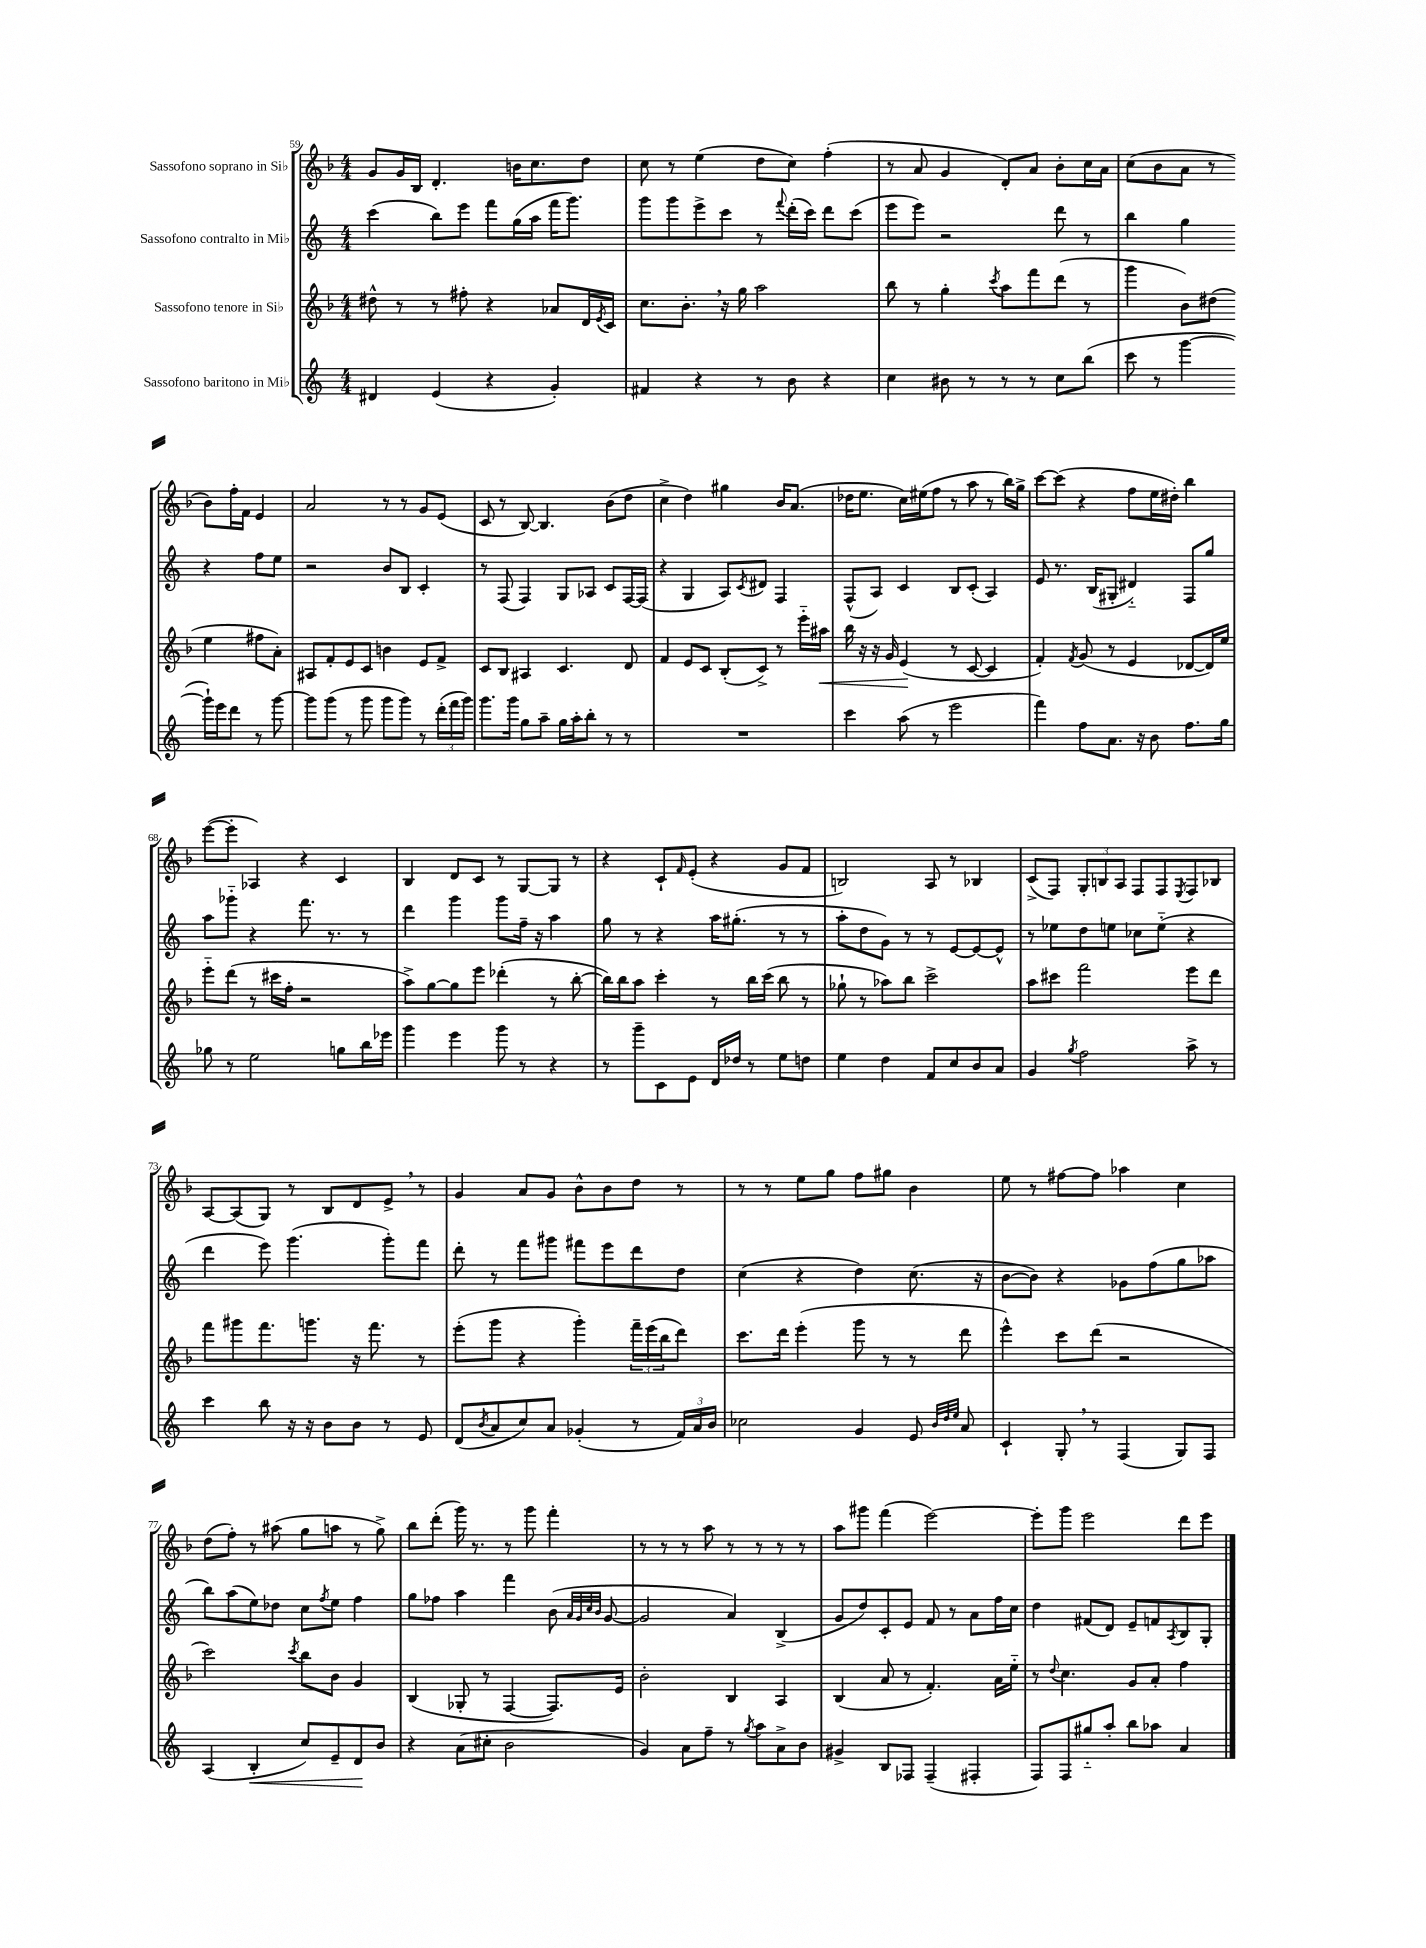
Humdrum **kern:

**kern	**kern	**kern	**kern
*staff4	*staff3	*staff2	*staff1
*clefG2	*clefG2	*clefG2	*clefG2
*k[]	*k[b-]	*k[]	*k[b-]
*M4/4	*M4/4	*M4/4	*M4/4
4d#	8dd#^^	(4ccc	8g
.	8r	.	16g
.	.	.	16B-
(4e	8r	8bb)	4.d'
.	8ff#'	8eee	.
4r	4r	8fff	.
.	.	(16gg	16b
.	.	16aa	8.cc
4g')	8a-	16fff	.
.	.	8.ggg)	.
.	16d	.	8dd
.	8qe	.	.
.	16c	.	.
=	=	=	=
4f#	8.cc	8ggg	8cc
.	.	8ggg	8r
.	8.b-'	.	.
4r	.	8eee^	(4ee
.	16r	8ccc	.
.	16gg	.	.
8r	2aa	8r	8dd
.	.	8qqfff	.
8b	.	(16ddd'	8cc)
.	.	16ccc)	.
4r	.	8ddd	(4ff'
.	.	(8ccc	.
=	=	=	=
4cc	8bb-	8eee	8r
.	8r	8eee)	8a
8b#	4gg'	2r	4g
8r	.	.	.
.	8qccc	.	.
8r	8aa	.	8d')
8r	8fff	.	8a
8cc	(8ddd	8ddd	8b-'
(8bb	8r	8r	16cc
.	.	.	16a
=	=	=	=
8ccc	4ggg	4bb	(8cc
8r	.	.	8b-
[4ggg	8b-)	4gg	8a
.	(8dd#	.	8r
16ggg`])	4ee	4r	8b-)
16eee	.	.	.
8ddd	.	.	16ff'
.	.	.	16f
8r	8ff#	8ff	4e
[8ggg	8a')	8ee	.
=	=	=	=
8ggg]	8A#	2r	2a
(8ggg	8f'	.	.
8r	8e	.	.
8ggg	8c	.	.
8ggg	4b	8b	8r
8ggg)	.	8B	8r
8r	8e	4c'	8g
(24ddd'	8f^	.	(8e
24fff	.	.	.
24ggg)	.	.	.
=	=	=	=
8.ggg	8c	8r	8c
.	8B-	(8F	8r
16ggg	.	.	.
8gg	4A#	4F)	[8B-)
8aa~	.	.	4.B-]
16gg	4.c	8G	.
16aa'	.	.	.
8bb'	.	8A-	.
8r	.	8c	(8b-
8r	8d	[16F	8dd
.	.	(16F]	.
=	=	=	=
1r	4f	4r	4cc^
.	8e	4G	4dd)
.	8c	.	.
.	(8B-'	8A)	4gg#
.	.	8qc	.
.	8c^)	8d#	.
.	8r	4F	16b-
.	.	.	(8.a
.	16eee'~	.	.
.	16aa#	.	.
=	=	=	=
4ccc	16bb-	(8F^^	16dd-
.	16r	.	8.ee
.	16r	8A)	.
.	16g	.	.
(8aa	(4e	4c	16cc)
.	.	.	(16ee#
8r	.	.	8ff
2eee	8r	8B	8r
.	[8c	(8c'	8aa
.	4c]	4A)	8r
.	.	.	16bb-)
.	.	.	16gg^
=	=	=	=
4fff)	4f')	8e	[8ccc
.	.	8.r	(8ccc]
.	8qf	.	.
8ff	(8g	.	4r
.	.	(16B	.
8.a	8r	8G#'	.
.	4e	4d#'~)	8ff
16r	.	.	.
8b	.	.	16ee
.	.	.	16dd#')
8.ff	[8d-	8F	4bb-
.	16d-])	8gg	.
16gg	16ee	.	.
=	=	=	=
8gg-	8eee'~	8aa	([8eee
8r	(8ddd	8ggg-'~	8eee']
2ee	8r	4r	4A-)
.	16ccc#	.	.
.	16ff'	.	.
.	2r	8.fff	4r
.	.	8.r	.
8gg	.	.	4c
16bb	.	8r	.
16eee-	.	.	.
=	=	=	=
4ggg	8aa^)	4ddd	4B-
.	[8gg	.	.
4eee	8gg]	4ggg	8d
.	8eee	.	8c
8ggg	(4ddd-'	8ggg	8r
8r	.	16ff~	[8G
.	.	16r	.
4r	8r	4aa	8G]
.	[8bb-'	.	8r
=	=	=	=
8r	16bb-])	8gg	4r
.	16bb-	.	.
8ggg~	8aa	8r	.
8c	4ccc'	4r	8c`
.	.	.	16qqf
8e	.	.	(8e'
16d	8r	16aa	4r
16dd-	.	(8.gg#'	.
8r	16bb-	.	.
.	(16ccc	.	.
8ee	8bb-	8r	8g
8dd	8r	8r	8f
=	=	=	=
4ee	8gg-`	8aa'	2B)
.	8r	8dd	.
4dd	8aa-)	8g)	.
.	8bb-	8r	.
8f	2ccc^	8r	8A
8cc	.	[8e	8r
8b	.	8e_	4B-
8a	.	8e^^]	.
=	=	=	=
4g	8aa	8r	(8c^
.	8ccc#	8ee-	8F)
8qgg	.	.	.
2ff	2fff	8dd	12G'
.	.	.	12B
.	.	8ee	.
.	.	.	12A
.	.	8cc-	8F
.	.	(8ee'~	8F
.	.	.	8qE
8aa^	8eee	4r	8F
8r	8ddd	.	8B-
=	=	=	=
4ccc	8fff	4ddd	[8A
.	8ggg#	.	(8A]
8bb	8.fff	8eee)	8G)
16r	.	(4.ggg	8r
16r	8.ggg	.	.
8b	.	.	8B-
8b	16r	.	8d
.	8.fff	.	.
8r	.	8ggg')	8e^
8e	8r	8fff	8r
=	=	=	=
(8d	(8eee'	8ddd'	4g
8qb	.	.	.
8a	8ggg	8r	.
8cc)	4r	8fff	8a
8a	.	8ggg#	8g
(4g-'	4ggg')	8fff#	8b-^^
.	.	8eee	8b-
8r	24fff~	8ddd	8dd
.	(24eee	.	.
.	24bb-	.	.
24f)	8ddd)	8dd	8r
24a	.	.	.
24b	.	.	.
=	=	=	=
2cc-	8.ccc	(4cc	8r
.	.	.	8r
.	16ddd	.	.
.	(4eee'	4r	8ee
.	.	.	8gg
4g	8ggg	4dd)	8ff
.	8r	.	8gg#
8e	8r	(8.cc	4b-
32qqb	.	.	.
32qqdd	.	.	.
32qqee	.	.	.
8a	8ddd	.	.
.	.	16r	.
=	=	=	=
4c`	4eee^^)	[8b	8ee
.	.	8b])	8r
8G'	8ccc	4r	[8ff#
8r	(8ddd	.	8ff#]
(4F	2r	8g-	4aa-
.	.	(8ff	.
8G)	.	8gg	4cc
8F	.	8aa-	.
=	=	=	=
(4A	2ccc)	8bb)	(8dd
.	.	(8aa	8ff')
4B'	.	8ee)	8r
.	.	8dd-	(8aa#
.	8qccc	.	.
8cc)	8bb-	8cc	8gg
.	.	8qff	.
8e~	8b-	8ee	8aa
8d	4g	4ff	8r
8b	.	.	8gg^)
=	=	=	=
4r	(4B-	8gg	8bb-
.	.	8ff-	(8ddd'
(8a	8G-'	4aa	16ggg)
.	.	.	8.r
8cc#'	8r	.	.
2b	[4F	4fff	8r
.	.	.	8ggg
.	8.F])	(8b	4fff'
.	.	32qqa	.
.	.	32qqg	.
.	.	32qqcc	.
.	.	32qqb	.
.	.	[8g	.
.	16e	.	.
=	=	=	=
4g)	2b-'	2g]	8r
.	.	.	8r
8a	.	.	8r
8ff~	.	.	8aa
8r	4B-	4a)	8r
8qgg	.	.	.
8aa	.	.	8r
8a^	4A	(4B^	8r
8b	.	.	8r
=	=	=	=
4g#^	(4B-	8g	8aa
.	.	8dd)	8ggg#
8B	8a	8c'	(4fff
8F-	8r	8e	.
(4F-~	4.f')	8f	[2eee)
.	.	8r	.
4F#'	.	8a	.
.	16a	16ff	.
.	16ee'~	16cc	.
=	=	=	=
8F)	8r	4dd	8eee']
.	8qqdd	.	.
8F	4.cc	.	8ggg
8gg#'~	.	(8f#	2eee
8aa'	.	8d)	.
8bb	8g	8e~	.
8aa-	8a'	8f	.
.	.	8qA	.
4a	4ff	8B	8ddd
.	.	8G'	8eee
==	==	==	==
*-	*-	*-	*-
